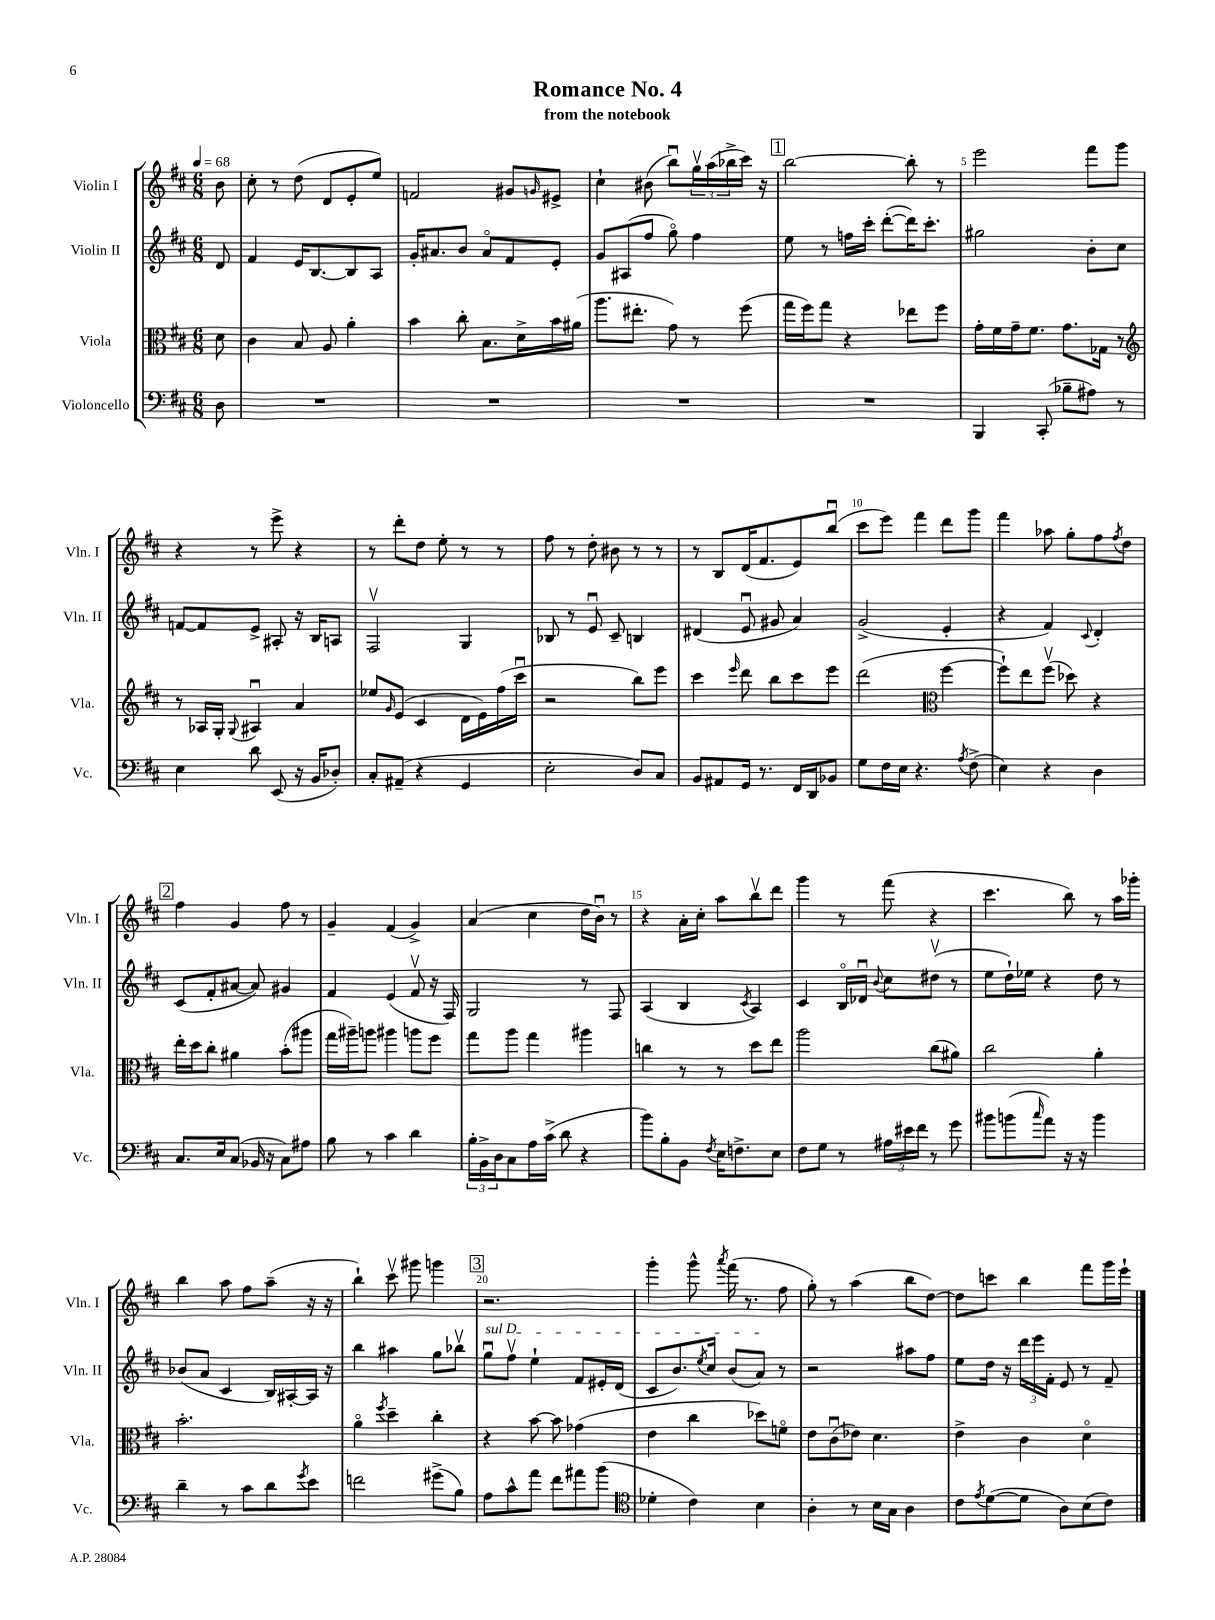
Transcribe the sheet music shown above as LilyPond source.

\header { title = "Romance No. 4" subtitle = "from the notebook" }
<<
\new StaffGroup <<
\new Staff = "s0" \with { instrumentName = "Violin I" shortInstrumentName = "Vln. I" } {
    \clef treble \key d \major \numericTimeSignature \time 6/8 \partial 8 \tempo 4 = 68
    b'8 |
    cis''8-. r8 d''8( d'8 e'8-. e''8) |
    f'2 gis'8 \grace { g'16 } eis'8-> |
    cis''4-! bis'8( b''8\downbow) \tuplet 3/2 { g''16\upbow a''16( bes''16-> } cis'''16) r16 |
    \mark \markup { \box "1" } b''2~ b''8-. r8 |
    e'''2 fis'''8 g'''8 |
    r4 r8 e'''8-> r4 |
    r8 d'''8-. d''8 e''8-. r8 r8 |
    fis''8 r8 d''8-. bis'8 r8 r8 |
    r8 b8 d'16( fis'8. e'8) b''8\downbow( |
    cis'''8 e'''8) fis'''4 d'''8 g'''8 |
    fis'''4 aes''8 g''8-. fis''8 \acciaccatura { fis''8 } d''8 |
    \mark \markup { \box "2" } fis''4 g'4 fis''8 r8 |
    g'4-- fis'4( g'4->) |
    a'4( cis''4 d''16 b'16\downbow) r8 |
    r4 a'16-. cis''16-. a''8 b''8\upbow d'''8 |
    g'''4 r8 fis'''8( r4 |
    cis'''4. b''8) r8 a''16 ges'''16-. |
    b''4 a''8 fis''8 a''8--( r16 r16 |
    b''4-!) cis'''8\upbow gis'''8 g'''4 |
    \mark \markup { \box "3" } r2. |
    g'''4-. g'''8-^ \acciaccatura { a'''8 } fis'''16( r8. fis''8 |
    g''8-.) r8 a''4( b''8 d''8~) |
    d''8 c'''8 b''4 fis'''8 g'''16 e'''16-! \bar "|." |
}
\new Staff = "s1" \with { instrumentName = "Violin II" shortInstrumentName = "Vln. II" } {
    \clef treble \key d \major \numericTimeSignature \time 6/8 \partial 8
    d'8 |
    fis'4 e'16 b8.~ b8 a8 |
    g'16-. ais'8. b'8 ais'8\flageolet fis'8 e'8-. |
    g'8 ais8( fis''8 g''8\flageolet) fis''4 |
    \mark \markup { \box "1" } e''8 r8 f''16 cis'''16-. d'''8~-.( d'''16) cis'''8.-. |
    gis''2 b'8-. cis''8 |
    f'8~ f'8 e'8-> ais8-. r16 b16 a8 |
    fis2\upbow g4 |
    bes8 r8 e'8\downbow cis'8-- b4 |
    dis'4( e'8\downbow gis'8 a'4) |
    g'2->( e'4-. |
    r4 fis'4) \appoggiatura { cis'8 } d'4-. |
    \mark \markup { \box "2" } cis'8( fis'8-. ais'8~ ais'8) gis'4 |
    fis'4 e'4( fis'8\upbow r16 fis16) |
    g2 r8 fis8 |
    a4( b4 \acciaccatura { cis'8 } a4) |
    cis'4 b16\flageolet des'16\downbow \appoggiatura { b'8 } cis''8 dis''8\upbow( r8 |
    e''8 d''16-!) ees''16 r4 d''8 r8 |
    bes'8( a'8 cis'4 b16) ais16~-. ais16 r16 |
    b''4 ais''4 g''8 bes''8\upbow |
    \mark \markup { \box "3" } \once \override TextSpanner.bound-details.left.text = \markup { \italic "sul D" } g''8\downbow\startTextSpan fis''8\upbow e''4-! fis'8 eis'16-. d'16( |
    cis'8 b'8.) \acciaccatura { e''8 } cis''16 b'8( a'8\stopTextSpan) r8 |
    r2 ais''8 fis''8 |
    e''8 d''16 r16 \tuplet 3/2 { d'''16 e'''16 fis'16-. } e'8 r8 fis'8-- \bar "|." |
}
\new Staff = "s2" \with { instrumentName = "Viola" shortInstrumentName = "Vla." } {
    \clef alto \key d \major \numericTimeSignature \time 6/8 \partial 8
    d'8 |
    cis'4 b8 a8 a'4-. |
    b'4 cis''8-. b8. d'16-> b'16 ais'16( |
    a''8. eis''8.-. g'8) r8 fis''8( |
    \mark \markup { \box "1" } g''16 fis''16) g''8 r4 ees''8 fis''8 |
    g'16-. fis'16 g'16-- fis'8. g'8. ges16 r8 |
    \clef treble r8 aes16 g16-. \appoggiatura { g8 } ais4\downbow a'4 |
    ees''8 \grace { g'16 } e'8( cis'4 d'16 e'16) fis''16( cis'''16\downbow |
    r2 b''8) e'''8 |
    cis'''4 \grace { e'''16 } d'''8 b''8 cis'''8 e'''8 |
    d'''2( \clef alto fis''4~ |
    fis''8-!) e''8 fis''8\upbow( des''8) r4 |
    \mark \markup { \box "2" } e''16-. d''16 cis''8-. ais'4 b'8-.( ais''8 |
    g''16 ais''16--) a''8 ais''4 a''8 fis''8 |
    g''8 a''8 g''4 ais''4 |
    c''4 r8 r8 d''8 e''8 |
    a''2 cis''8( ais'8) |
    cis''2 a'4-. |
    b'2.-. |
    a'4\flageolet \acciaccatura { fis''8 } d''4-- cis''4-. |
    \mark \markup { \box "3" } r4 b'8~ b'8 ges'4( |
    e'4 cis''4 des''8) f'8\flageolet |
    e'8 cis'8\downbow( ees'8) d'4. |
    e'4-> cis'4 d'4\flageolet \bar "|." |
}
\new Staff = "s3" \with { instrumentName = "Violoncello" shortInstrumentName = "Vc." } {
    \clef bass \key d \major \numericTimeSignature \time 6/8 \partial 8
    d8 |
    R2. |
    R2. |
    R2. |
    \mark \markup { \box "1" } R2. |
    b,,4 cis,8-.( bes8-- ais8) r8 |
    e4 d'8 e,8( r16 b,16 des8-.) |
    cis8-. ais,8--( r4 g,4 |
    e2-. d8) cis8 |
    b,8 ais,8 g,16 r8. fis,16 d,16 bes,8 |
    g8 fis16 e16 r4. \acciaccatura { a8 } fis8->( |
    e4) r4 d4 |
    \mark \markup { \box "2" } cis8. e16 cis8( bes,16 r16 cis8) ais8 |
    b8 r8 cis'4 d'4 |
    \tuplet 3/2 { b16-. b,16-> d16 } cis8 a16 cis'16->( d'8 r4 |
    b'8) b8-. b,8 \acciaccatura { fis8 } e16 f8.-> e8 |
    fis8 g8 r8 \tuplet 3/2 { ais16 eis'16 fis'16 } r8 g'8 |
    bis'8 b'8( \grace { cis''16 } a'8) r16 r16 b'4 |
    d'4-- r8 cis'8 d'8 \acciaccatura { g'8 } e'8 |
    f'2 gis'8->( b8) |
    \mark \markup { \box "3" } a8 cis'8-^ a'8 fis'8 ais'8 b'8( |
    \clef tenor des'4-. cis'4) b4 |
    a4-. r8 b16 g16 a4 |
    cis'8 \acciaccatura { e'8 } d'8~( d'8 a8) b8( cis'8) \bar "|." |
}
>>
>>
\layout { \context { \Score \override BarNumber.break-visibility = ##(#f #t #t) barNumberVisibility = #(every-nth-bar-number-visible 5) } }
